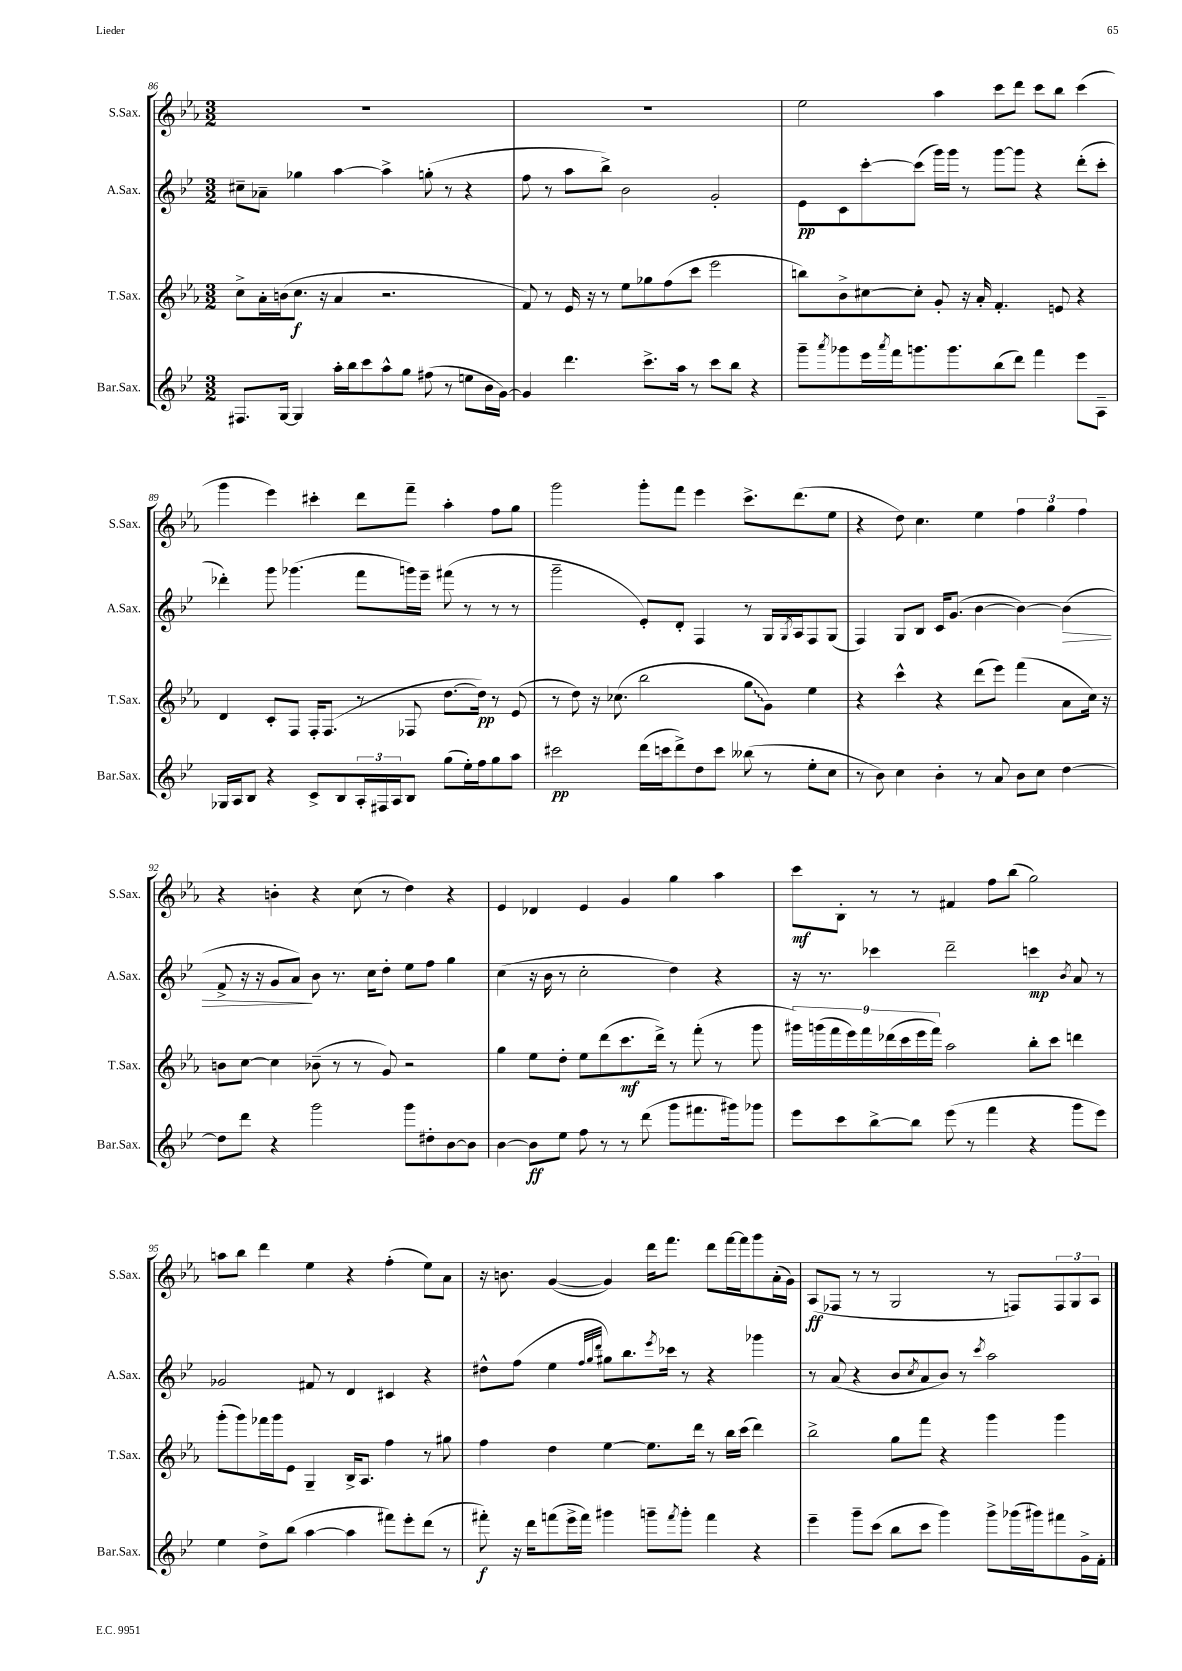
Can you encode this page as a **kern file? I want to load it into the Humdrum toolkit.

**kern	**kern	**kern	**kern
*staff4	*staff3	*staff2	*staff1
*clefG2	*clefG2	*clefG2	*clefG2
*k[b-e-]	*k[b-e-a-]	*k[b-e-]	*k[b-e-a-]
*M3/2	*M3/2	*M3/2	*M3/2
8.F#/L	8cc^\L	8cc#~\L	1.r
.	16a-'\L	8a-~\J	.
[16G/Jk	(16b\J	.	.
4G/]	8.cc\J	4gg-\	.
.	16r	.	.
16aa'\LL	4a-/	[4aa\	.
16bb-\J	.	.	.
8ccc\	.	.	.
8aa^^\	2.r	4aa^\]	.
8gg\J	.	.	.
(8ff#\	.	(8gg'\	.
8r	.	8r	.
8ee\L	.	4r	.
16b-\L	.	.	.
[16g\JJ)	.	.	.
=	=	=	=
4g/]	8f/)	8ff\	1.r
.	8r	8r	.
4.ddd\	16e-/	8aa\L	.
.	16r	.	.
.	8r	8bb-^\J)	.
.	8ee-\L	2b-\	.
8.ccc^\L	8gg-\	.	.
.	(8ff\	.	.
16aa\Jk	.	.	.
8r	8ccc\J	.	.
8ccc\L	2eee-\	2g'/	.
8bb-\J	.	.	.
4r	.	.	.
=	=	=	=
8ggg~\L	8bb\L)	8e-\L	2ee-\
8qaaa/	.	.	.
8ggg-\	8b-^\	8c\	.
16eee-\L	[8cc#\	[8ccc'\	.
8qaaa/	.	.	.
16fff\J	.	.	.
8.ggg\	8cc#'\]J	(8ccc\]J	.
.	8g'/	16ggg\LL)	4aa-\
8.ggg\	.	16ggg\JJ	.
.	16r	8r	.
.	16a-'/	.	.
(8bb-\	4.f'/	[8ggg\L	8ccc\L
8ddd\J)	.	8ggg\]J	8ddd\J
4fff\	.	4r	8ccc\L
.	8e/	.	8bb-\J
8eee-\L	4r	(8ddd'\L	(4ccc\
8A~\J	.	8ccc'\J	.
=	=	=	=
16G-/LL	4d/	4ddd-'\)	4ggg\
16A/J	.	.	.
8B-/J	.	.	.
4r	8c'/L	8ggg\	4eee-\)
.	8F/J	(4.ggg-\	.
8c^/L	16F'/LK	.	4ccc#'\
.	(8.F/J	.	.
8B-/	.	.	.
24A'/L	8r	8fff\L	8ddd\L
24F#/	.	.	.
24A/J	.	.	.
8B-/J	8F-/	16ggg\L)	8fff~\J
.	.	16eee-~\JJ	.
(8gg\L	[8.dd\L	(8fff#\	4aa-'\
16ee-'\L)	.	8r	.
16ff\J	16dd\]Jk)	.	.
8gg\	8r	8r	8ff\L
8aa\J	(8e-/	8r	8gg\J
=	=	=	=
2ccc#\	8r	2ggg~\	2ggg\
.	8dd\)	.	.
.	16r	.	.
.	(8.cc-\	.	.
(16ddd\LL	2bb-\	8e-'/L)	8ggg'\L
16ccc\J	.	.	.
8ddd^\)	.	8d'/J	8fff\J
8dd\	.	4F/	4eee-\
8ccc\J	.	.	.
(8bb--\	8gg\L	8r	8.ccc^\L
8r	8g\J)	16G/LL	.
.	.	8qG/	.
.	.	16A/J	(8.ddd\
8ee-'\L	4ee-\	8F/	.
8cc\J	.	(8G/J	8ee-\J
=	=	=	=
8r	4r	4F/)	4r
8b-\)	.	.	.
4cc\	4ccc^^\	8G/L	8dd\)
.	.	8B-/J	4.cc\
4b-'\	4r	16c/LK	.
.	.	(8.g/J	.
8r	(8ddd\L	[4b-\	4ee-\
8a/	8eee-\J)	.	.
8b-\L	(4fff\	4b-\_)	6ff\
8cc\J	.	.	.
.	.	.	6gg\
[4dd\	8a-\L	(4b-\]	.
.	.	.	6ff\
.	16cc\Jk)	.	.
.	16r	.	.
=	=	=	=
8dd\]L	8b\L	8f^/	4r
8ddd\J	[8cc\J	16r	.
.	.	16r	.
4r	4cc\]	8g/L	4b'\
.	.	8a/J)	.
2ggg\	(8b-~\	8b-\	4r
.	8r	8.r	.
.	8r	.	(8cc\
.	.	16cc\LK	.
.	8g/)	8dd'\J	8r
8ggg\L	2r	8ee-\L	4dd\)
8dd#'\	.	8ff\J	.
[8b-\	.	4gg\	4r
8b-\]J	.	.	.
=	=	=	=
[4b-\	4gg\	(4cc\	4e-/
8b-\]L	8ee-\L	16r	4d-/
.	.	16b-\	.
8ee-\J	8dd'\J	8r	.
8ff\	8ee-\L	2cc'\	4e-/
8r	(8ddd\	.	.
8r	8.ccc\	.	4g/
(8ddd\	.	.	.
.	16ddd^\Jk)	.	.
8ggg\L	8r	4dd\)	4gg\
8.fff#\	(8fff'\	.	.
.	8r	4r	4aa-\
16ggg#\k)	.	.	.
8ggg-\J	8ggg\	.	.
=	=	=	=
8eee-\L	18ggg#\LL)	16r	8ccc\L
.	(18ggg\	.	.
.	.	8.r	.
.	18fff\	.	.
8ccc\	.	.	8B-'\J
.	18eee-\)	.	.
.	18fff\	.	.
[8bb-^\	.	4ccc-\	8r
.	(18ddd-\	.	.
.	18ccc\	.	.
8bb-\]J	.	.	8r
.	18eee-\	.	.
.	18fff\JJ)	.	.
(8eee-\	2aa-\	2ddd~\	4f#/
8r	.	.	.
4fff\	.	.	8ff\L
.	.	.	(8bb-\J
4r	8bb-'\L	4ccc\	2gg\)
.	8ccc\J	.	.
.	.	8qb-/	.
8ggg\L	4ddd\	8a/	.
8eee-\J)	.	8r	.
=	=	=	=
4ee-\	(8ggg'\L	2g-/	8aa\L
.	8ggg\)	.	8bb-\J
8dd^\L	16fff-\L	.	4ddd\
.	16ggg\J	.	.
(8bb-\J	8e-\J	.	.
[4aa\	4G~/	8f#/	4ee-\
.	.	8r	.
4aa\]	16B-^/LK	4d/	4r
.	8.A-/J	.	.
8fff#\L)	4ff\	4c#/	(4ff'\
8eee-'\	.	.	.
(8ddd\J	8r	4r	8ee-\L)
8r	8gg#\	.	8a-\J
=	=	=	=
8fff#'\)	4ff\	8dd#^^\L	16r
.	.	.	8.b\
16r	.	(8ff\J	.
16ddd\LK	.	.	.
(8fff\	4dd\	4ee-\	([4g/
16eee-^\L	.	.	.
16fff\JJ)	.	.	.
.	.	32qqff/LLL	.
.	.	32qqgg/	.
.	.	32qqddd/JJJ	.
4ggg#\	[4ee-\	8gg#\L)	4g/])
.	.	8.bb-\	.
8ggg~\L	8.ee-\]L	.	16ddd\LK
.	.	8qeee-/	.
.	.	16ccc-\Jk	8.fff\J
8qfff/	.	.	.
8ggg'\J	.	8r	.
.	16ddd\Jk	.	.
4fff\	8r	4r	8ddd\L
.	16bb-\LL	.	[16fff\L
.	(16ccc\JJ	.	16fff\]J
4r	4ddd\)	4ggg-\	8ggg\
.	.	.	(16a-'\L
.	.	.	16g\JJ)
=	=	=	=
4eee-~\	2bb-^\	8r	(8A-/L
.	.	(8a/	8F-/J
8ggg~\L	.	4r	8r
(8ccc\J	.	.	8r
8bb-\L	8gg\L	8b-/L	2G/
.	.	8qcc/	.
8ccc\J	8fff\J	8a/	.
4ggg\)	4r	8b-/J)	.
.	.	8r	.
.	.	8qccc/	.
8ggg^\L	4ggg\	2aa\	8r
(16ggg-\L	.	.	8F/L)
16ggg#\J)	.	.	.
8fff#\	4ggg\	.	12F/
.	.	.	12G/
16g^\L	.	.	.
.	.	.	12A-/J
16f'\JJ	.	.	.
==	==	==	==
*-	*-	*-	*-
